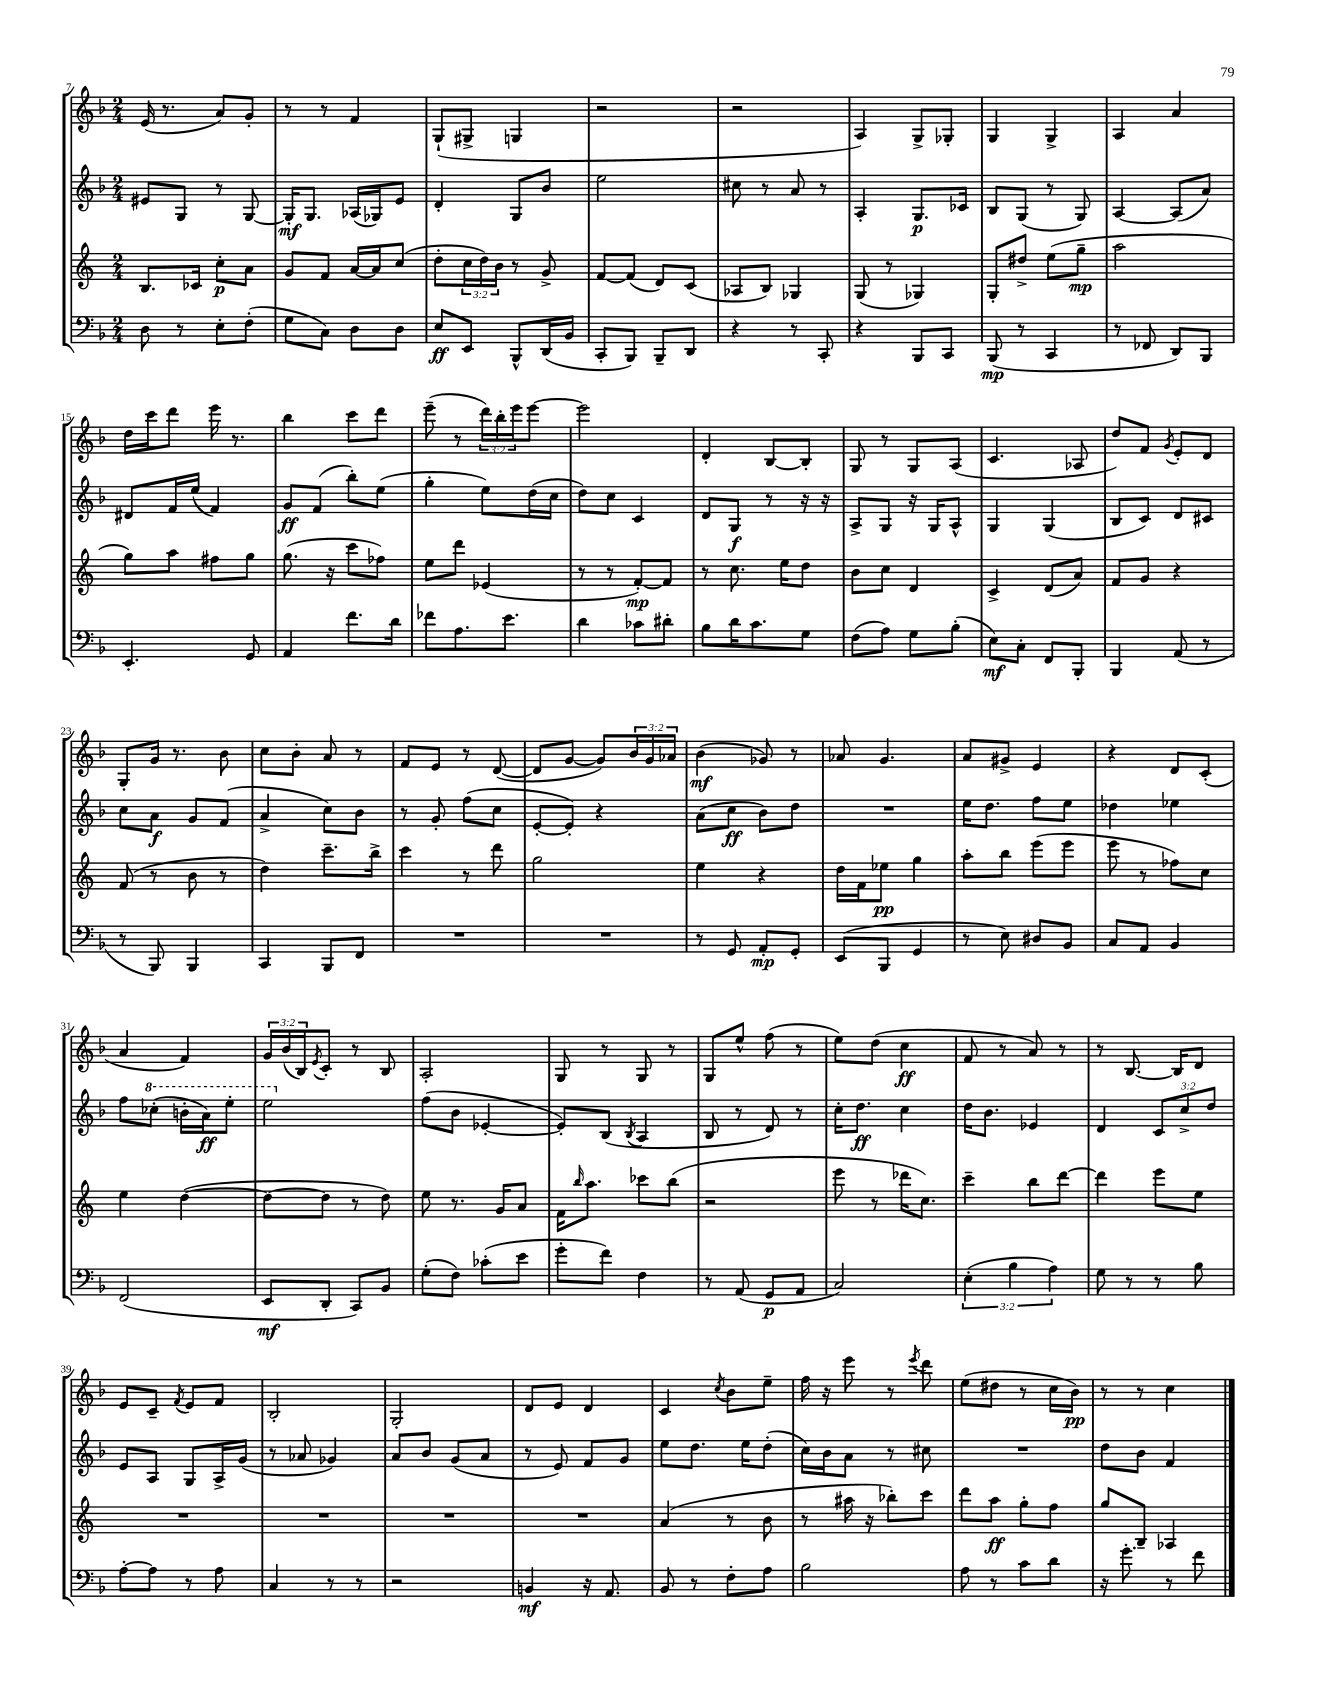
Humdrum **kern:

**kern	**kern	**kern	**kern
*staff4	*staff3	*staff2	*staff1
*clefF4	*clefG2	*clefG2	*clefG2
*k[b-]	*k[]	*k[b-]	*k[b-]
*M2/4	*M2/4	*M2/4	*M2/4
8D\	8.B/L	8e#/L	(16e/
.	.	.	8.r
8r	.	8G/J	.
.	16c-/Jk	.	.
8E'\L	8cc'\L	8r	8a/L)
(8F'\J	8a\J	[8G/	8g'/J
=	=	=	=
8G\L	8g/L	16G'/]LK	8r
.	.	8.G/J	.
8C\J)	8f/J	.	8r
8D\L	[16a/LL	(16A-/LL	4f/
.	16a/]J	16G-/J)	.
8D\J	(8cc/J	8e/J	.
=	=	=	=
8E/L	8dd'\L	4d'/	(8G`/L
8EE/J	24cc\L	.	8G#^/J
.	24dd\)	.	.
.	24b\JJ	.	.
8BBB-^^/L	8r	8G/L	4G/
(16DD/L	8g^/	8b-/J	.
16BB-/JJ	.	.	.
=	=	=	=
8CC'/L	[8f/L	2ee\	2r
8BBB-/J)	(8f/]J	.	.
8BBB-~/L	8d/L)	.	.
8DD/J	(8c/J	.	.
=	=	=	=
4r	8A-/L	8cc#\	2r
.	8B/J)	8r	.
8r	4G-/	8a/	.
8CC'/	.	8r	.
=	=	=	=
4r	(8G/	4A'/	4A/)
.	8r	.	.
8BBB-/L	4G-/)	8.G/L	8G^/L
8CC/J	.	.	8G-'/J
.	.	16c-/Jk	.
=	=	=	=
(8BBB-/	8G'/L	8B-/L	4G/
8r	8dd#^/J	(8G/J	.
4CC/	(8ee\L	8r	4G^/
.	8gg~\J	8G/)	.
=	=	=	=
8r	2aa\	[4A/	4A/
8FF-/	.	.	.
8DD/L)	.	(8A/]L	4a/
8BBB-/J	.	8a/J)	.
=	=	=	=
4.EE'/	8gg\L)	8d#/L	16dd\LL
.	.	.	16ccc\J
.	8aa\J	16f/L	8ddd\J
.	.	(16ee/JJ	.
.	8ff#\L	4f/)	16eee\
.	.	.	8.r
8GG/	8gg\J	.	.
=	=	=	=
4AA/	(8.gg\	8g/L	4bb-\
.	.	(8f/J	.
.	16r	.	.
8.f\L	8ccc\L	8bb-'\L)	8ccc\L
.	8ff-\J)	(8ee\J	8ddd\J
16d\Jk	.	.	.
=	=	=	=
8f-\L	8ee\L	4gg'\	(8eee~\
8.A\	8ddd\J	.	8r
.	(4e-/	8ee\L)	24ddd\LL)
.	.	.	24bb-'\
8.e\J	.	.	.
.	.	.	24eee\J
.	.	(16dd\L	[8eee\J
.	.	16cc\JJ	.
=	=	=	=
4d\	8r	8dd\L)	2eee\]
.	8r	8cc\J	.
8c-\L	[8f'/L)	4c/	.
8d#'\J	8f/]J	.	.
=	=	=	=
8B-\L	8r	8d/L	4d'/
16d\K	8.cc\	8G/J	.
8.c\	.	.	.
.	.	8r	[8B-/L
.	16ee\LK	.	.
8G\J	8dd\J	16r	8B-'/]J
.	.	16r	.
=	=	=	=
(8F\L	8b\L	8A^/L	8G/
8A\J)	8cc\J	8G/J	8r
8G\L	4d/	16r	8G/L
.	.	16G/LK	.
(8B-'\J	.	8A^^/J	(8A/J
=	=	=	=
8E\L)	4c^/	4G/	4.c/
8C'\J	.	.	.
8FF/L	(8d/L	(4G/	.
8BBB-'/J	8a/J)	.	8A-/
=	=	=	=
4BBB-/	8f/L	8B-/L	8dd/L)
.	8g/J	8c/J)	8f/J
.	.	.	8qg/
(8AA/	4r	8d/L	8e'/L
8r	.	8c#/J	8d/J
=	=	=	=
8r	(8f/	8cc\L	8G'/L
8BBB-/)	8r	8a\J	16g/Jk
.	.	.	8.r
4BBB-/	8b\	8g/L	.
.	8r	(8f/J	8b-\
=	=	=	=
4CC/	4dd\)	4a^/	8cc\L
.	.	.	8b-'\J
8BBB-/L	8.ccc~\L	8cc\L)	8a/
8FF/J	.	8b-\J	8r
.	16bb^\Jk	.	.
=	=	=	=
2r	4ccc\	8r	8f/L
.	.	8g'/	8e/J
.	8r	(8ff\L	8r
.	8ddd\	8cc\J	([8d/
=	=	=	=
2r	2gg\	[8e'/L	8d/]L
.	.	8e'/]J)	[8g/J
.	.	4r	8g/]L)
.	.	.	24b-/L
.	.	.	24g/
.	.	.	24a-/JJ
=	=	=	=
8r	4ee\	(8a\L	(4b-\
8GG/	.	8cc\J	.
8AA'/L	4r	8b-\L)	8g-/)
8GG'/J	.	8dd\J	8r
=	=	=	=
(8EE/L	16dd\LL	2r	8a-/
.	16f\J	.	.
8BBB-/J	8ee-\J	.	4.g/
4GG/	4gg\	.	.
=	=	=	=
8r	8aa'\L	16ee\LK	8a/L
.	.	8.dd\J	.
8E\)	8bb\J	.	8g#^/J
8D#/L	(8eee\L	8ff\L	4e/
8BB-/J	8eee\J	8ee\J	.
=	=	=	=
8C/L	8eee\	4dd-\	4r
8AA/J	8r	.	.
4BB-/	8ff-\L)	4ee-\	8d/L
.	8cc\J	.	(8c'/J
=	=	=	=
(2FF/	4ee\	8ff\L	4a/
.	.	(8ccc-'\J	.
.	([4dd\	16bb'\LL	4f/)
.	.	16aa\J)	.
.	.	8eee'\J	.
=	=	=	=
8EE/L	8dd\_L	2eee\	24g/LL
.	.	.	(24b-/
.	.	.	24B-/J)
.	.	.	8qe/
8DD'/J	8dd\]J	.	8c'/J
8CC/L)	8r	.	8r
8BB-/J	8dd\)	.	8B-/
=	=	=	=
(8G'\L	8ee\	(8ff\L	2A'/
8F\J)	8.r	8b-\J	.
(8c-'\L	.	[4e-'/	.
.	16g/LK	.	.
8e\J	8a/J	.	.
=	=	=	=
8g'\L	16f\LK	8e-'/]L)	8G/
.	16qqbb/	.	.
.	8.aa\J	.	.
8f\J)	.	(8B-/J	8r
.	.	8qB-/	.
4F\	8ccc-\L	4A/	8G/
.	(8bb\J	.	8r
=	=	=	=
8r	2r	8B-/	8G/L
(8AA/	.	8r	8ee^^/J
8GG/L	.	8d/)	(8ff\
8AA/J	.	8r	8r
=	=	=	=
2C/)	8eee\	16cc'\LK	8ee\L)
.	.	8.dd\J	.
.	8r	.	(8dd\J
.	16ddd-\LK	4cc\	4cc\
.	8.cc\J)	.	.
=	=	=	=
(6E'\	4ccc~\	16dd\LK	8f/
.	.	8.b-\J	.
.	.	.	8r
6B-\	.	.	.
.	8bb\L	4e-/	8a/)
6A\)	.	.	.
.	[8ddd\J	.	8r
=	=	=	=
8G\	4ddd\]	4d/	8r
8r	.	.	[8.B-/
8r	8eee\L	12c/L	.
.	.	.	16B-/]LK
.	.	12cc^/	.
8B-\	8ee\J	.	8d/J
.	.	12dd/J	.
=	=	=	=
[8A'\L	2r	8e/L	8e/L
8A\]J	.	8A/J	8c~/J
.	.	.	8qf/
8r	.	8G/L	8e/L
8A\	.	16A^/L	8f/J
.	.	(16g/JJ	.
=	=	=	=
4C/	2r	8r	2B-'/
.	.	8a-/	.
8r	.	4g-/)	.
8r	.	.	.
=	=	=	=
2r	2r	8a/L	2G'/
.	.	8b-/J	.
.	.	(8g/L	.
.	.	8a/J	.
=	=	=	=
4BB/	2r	8r	8d/L
.	.	8e/)	8e/J
16r	.	8f/L	4d/
8.AA/	.	.	.
.	.	8g/J	.
=	=	=	=
8BB-/	(4a/	8ee\L	4c/
8r	.	8.dd\J	.
.	.	.	8qcc/
8F'\L	8r	.	8b-\L
.	.	16ee\LK	.
8A\J	8b\	(8dd'\J	8ee~\J
=	=	=	=
2B-\	8r	16cc\LL)	16ff\
.	.	16b-\J	16r
.	16aa#\	8a\J	8eee\
.	16r	.	.
.	8bb-'\L)	8r	8r
.	.	.	8qeee/
.	8ccc\J	8cc#\	8ddd\
=	=	=	=
8A\	8ddd\L	2r	(8ee\L
8r	8aa\J	.	8dd#\J
8c\L	8gg'\L	.	8r
8d\J	8ff\J	.	16cc\LL
.	.	.	16b-\JJ)
=	=	=	=
16r	8gg/L	8dd\L	8r
8.g'\	.	.	.
.	8B~/J	8b-\J	8r
8r	4A-/	4f/	4cc\
8f\	.	.	.
==	==	==	==
*-	*-	*-	*-
